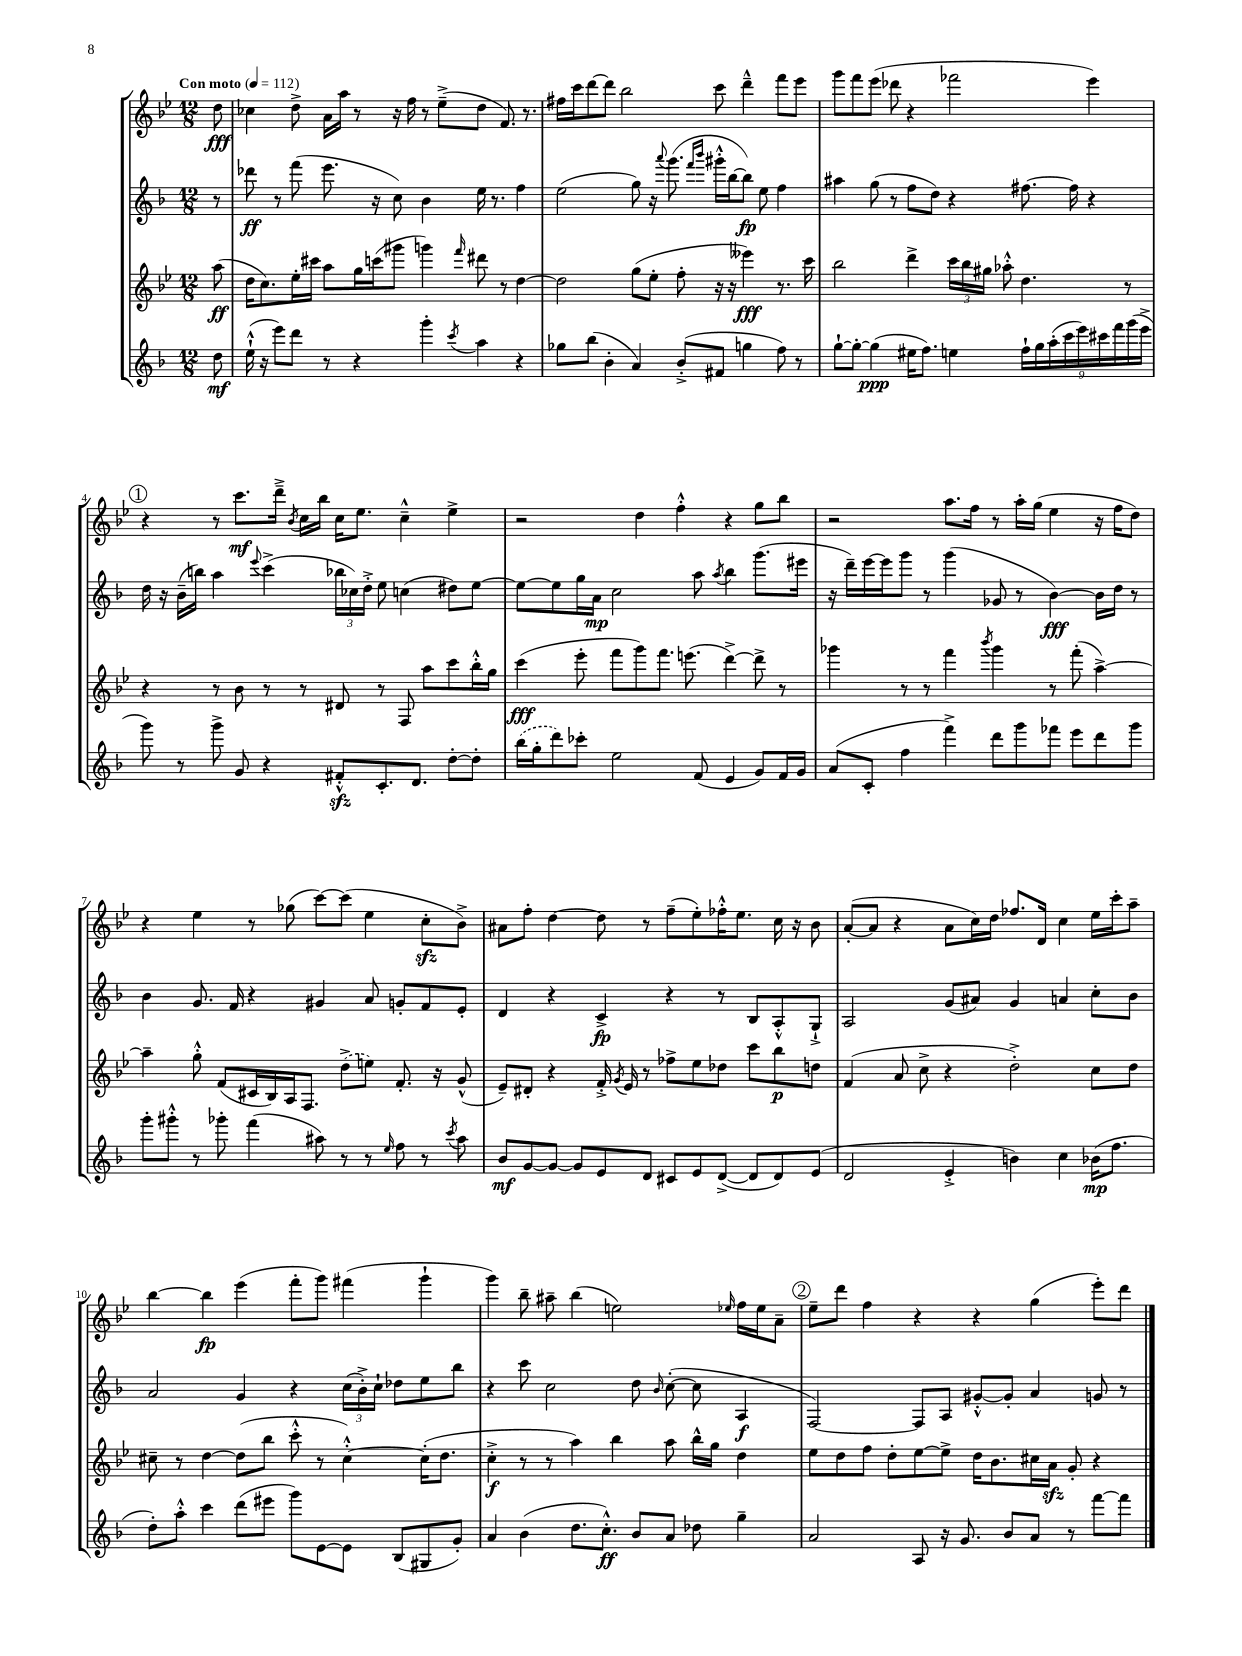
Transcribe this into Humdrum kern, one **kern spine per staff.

**kern	**kern	**kern	**kern
*staff4	*staff3	*staff2	*staff1
*clefG2	*clefG2	*clefG2	*clefG2
*k[b-]	*k[b-e-]	*k[b-]	*k[b-e-]
*M12/8	*M12/8	*M12/8	*M12/8
*MM112	*MM112	*MM112	*MM112
8dd	(8aa	8r	8dd
=	=	=	=
(16ee`^^	16dd	8ddd-	4cc-
16r	8.cc)	.	.
8eee)	.	8r	.
8ddd	16ee-'	(8fff	8dd^
.	16ccc#	.	.
8r	8aa	8.eee	16a
.	.	.	16aa
4r	16gg	.	8r
.	(16ccc	16r	.
.	8ggg#	8cc)	16r
.	.	.	16ff
4ggg'	4ggg)	4b-	8r
.	.	.	(8ee-~^
8qccc	16qqfff	.	.
4aa	8ddd#	16ee	8dd
.	.	8.r	.
.	8r	.	8.f)
4r	[4dd	4ff	.
.	.	.	8.r
=	=	=	=
8gg-	2dd]	(2ee	16ff#
.	.	.	16ccc
(8bb-	.	.	[8ddd
4b-'	.	.	8ddd]
.	.	.	2bb-
4a)	(8gg	8gg)	.
.	8ee-'	16r	.
.	.	8qqaaa	.
.	.	(8.ggg	.
(8b-'^	8ff'	.	.
.	.	16qqfff	.
.	.	16qqbbb-	.
8f#	16r	16ggg#'^^	8ccc
.	16r	[16bb-	.
4gg	4eee--)	8bb-])	4ddd~^^
.	.	8ee	.
8ff)	8.r	4ff	8fff
8r	.	.	8eee-
.	16ccc	.	.
=	=	=	=
[8gg`	2bb-	4aa#	8ggg
8gg'_	.	.	8fff
(4gg]	.	(8gg	(8eee-
.	.	8r	8ddd-
16ee#	4ddd^	8ff	4r
8.ff)	.	.	.
.	.	8dd)	.
4ee	24ccc	4r	2fff-
.	24bb-	.	.
.	24gg#	.	.
.	8aa-'^^	.	.
18ff`	4.dd	[8.ff#	.
18gg	.	.	.
(18aa'	.	.	.
18ccc	.	.	.
.	.	16ff#]	.
18eee)	.	.	.
.	.	4r	4eee-)
18ccc#	.	.	.
18fff	.	.	.
.	8r	.	.
(18ggg	.	.	.
18eee^	.	.	.
=	=	=	=
8ggg)	4r	16dd	4r
.	.	16r	.
8r	.	(16b-~	.
.	.	16bb)	.
8ggg^	8r	4aa	8r
8g	8b-	.	8.ccc
.	.	8qqeee	.
4r	8r	(4ccc^	.
.	.	.	16ddd~^
.	.	.	8qb-
.	8r	.	16cc
.	.	.	16bb-
8f#'^^	8d#	24bb-	16cc
.	.	24cc-)	.
.	.	.	8.ee-
.	.	24dd'^	.
8.c'	8r	8ee	.
.	8F	(4cc	4cc~^^
8.d	.	.	.
.	8aa	.	.
[8dd'	8ccc	8dd#)	4ee-^
8dd']	16bb-'^^	[8ee	.
.	16gg	.	.
=	=	=	=
(16bb-	(4ccc	8ee_	2r
16gg'	.	.	.
8ddd)	.	8ee]	.
8ccc-'	8eee-'	16gg	.
.	.	16a	.
2ee	8fff	2cc	.
.	8ggg)	.	4dd
.	8.fff	.	.
.	.	.	4ff'^^
.	(8.eee	.	.
(8f	.	8aa	.
.	.	8qaa	.
4e	[4ddd^)	4bb-	4r
8g)	8ddd^]	(8.ggg	8gg
16f	8r	.	8bb-
16g	.	16eee#	.
=	=	=	=
(8a	4ggg-	16r	2r
.	.	16ddd~)	.
8c'	.	[16eee	.
.	.	16eee]	.
4ff	8r	8ggg	.
.	8r	8r	.
4fff^)	4fff	(4ggg	8.aa
.	.	.	16ff
.	8qbbb-	.	.
8ddd	4ggg-	8g-	8r
8ggg	.	8r	16aa'
.	.	.	(16gg
8fff-	8r	[4b-)	4ee-
8eee	(8fff'	.	.
8ddd	[4aa^)	16b-]	16r
.	.	16dd	16ff
8ggg	.	8r	8dd)
=	=	=	=
8ggg'	4aa~]	4b-	4r
8ggg#'^^	.	.	.
8r	8gg'^^	8.g	4ee-
8ggg-'	(8f	.	.
.	.	16f	.
(4fff	16c#	4r	8r
.	16B-)	.	.
.	16A	.	(8gg-
.	8.F	.	.
8aa#)	.	4g#	[8ccc)
8r	(8dd^	.	(8ccc]
8r	8ee)	8a	4ee-
16qqee	.	.	.
8ff	8.f'	8g'	.
8r	.	8f	8cc'
.	16r	.	.
8qccc	.	.	.
8aa#	(8g^^	8e'	8b-^)
=	=	=	=
8b-	8e-~)	4d	8a#
[8g	8d#'	.	8ff'
8g_	4r	4r	[4dd
8g]	.	.	.
8e	16f'^	4c^	8dd]
.	8qg	.	.
.	16e-	.	.
8d	8r	.	8r
8c#	8ff-^	4r	(8ff~
8e	8ee-	.	8ee-')
([8d^	8dd-	8r	16ff-'^^
.	.	.	8.ee-
8d]	8ccc	8B-	.
8d)	8bb-	8A'^^	16cc
.	.	.	16r
(8e	8dd	8G`^	8b-
=	=	=	=
2d	(4f	2A	([8a'
.	.	.	8a]
.	8a	.	4r
.	8cc^	.	.
4e'^	4r	(8g	8a
.	.	8a#)	16cc)
.	.	.	16dd
4b)	2dd'^)	4g	8.ff-
.	.	.	16d
4cc	.	4a	4cc
(16b-	8cc	8cc'	16ee-
8.ff	.	.	16ccc'
.	8dd	8b-	8aa~
=	=	=	=
8dd')	8cc#~	2a	[4bb-
8aa'^^	8r	.	.
4ccc	[4dd	.	4bb-]
(8ddd	(8dd]	4g	(4eee-
8eee#	8bb-	.	.
8ggg)	8ccc'^^	4r	8fff'
[8e	8r	.	8ggg)
8e]	[4cc#'^^)	(24cc	(4fff#
.	.	24b-'^)	.
.	.	24cc`	.
(8B-	.	8dd-	.
8G#	(16cc#']	8ee	4ggg`
.	8.dd	.	.
8g')	.	8bb-	.
=	=	=	=
4a	4cc'^	4r	4ggg)
(4b-	8r	8ccc	8bb-~
.	8r	2cc	8aa#~
8.dd	4aa)	.	(4bb-
8.cc'^^)	.	.	.
.	4bb-	.	2ee)
8b-	.	8dd	.
.	.	16qqb-	.
8a	8aa	([8cc'	.
8dd-	16bb-^^	8cc]	.
.	16gg	.	.
.	.	.	16qqee-
4gg~	4dd	4A	16ff
.	.	.	16ee-
.	.	.	8a~
=	=	=	=
2a	8ee-	[2F)	8ee-~
.	8dd	.	8ddd
.	8ff	.	4ff
.	8dd'	.	.
8A	[8ee-	8F]	4r
16r	8ee-^]	8A	.
8.g	.	.	.
.	16dd	[8g#'^^	4r
.	8.b-	.	.
8b-	.	8g#']	.
8a	16cc#	4a	(4gg
.	16a	.	.
8r	8g'	.	.
[8fff	4r	8g	8eee-')
8fff]	.	8r	8ddd
==	==	==	==
*-	*-	*-	*-
